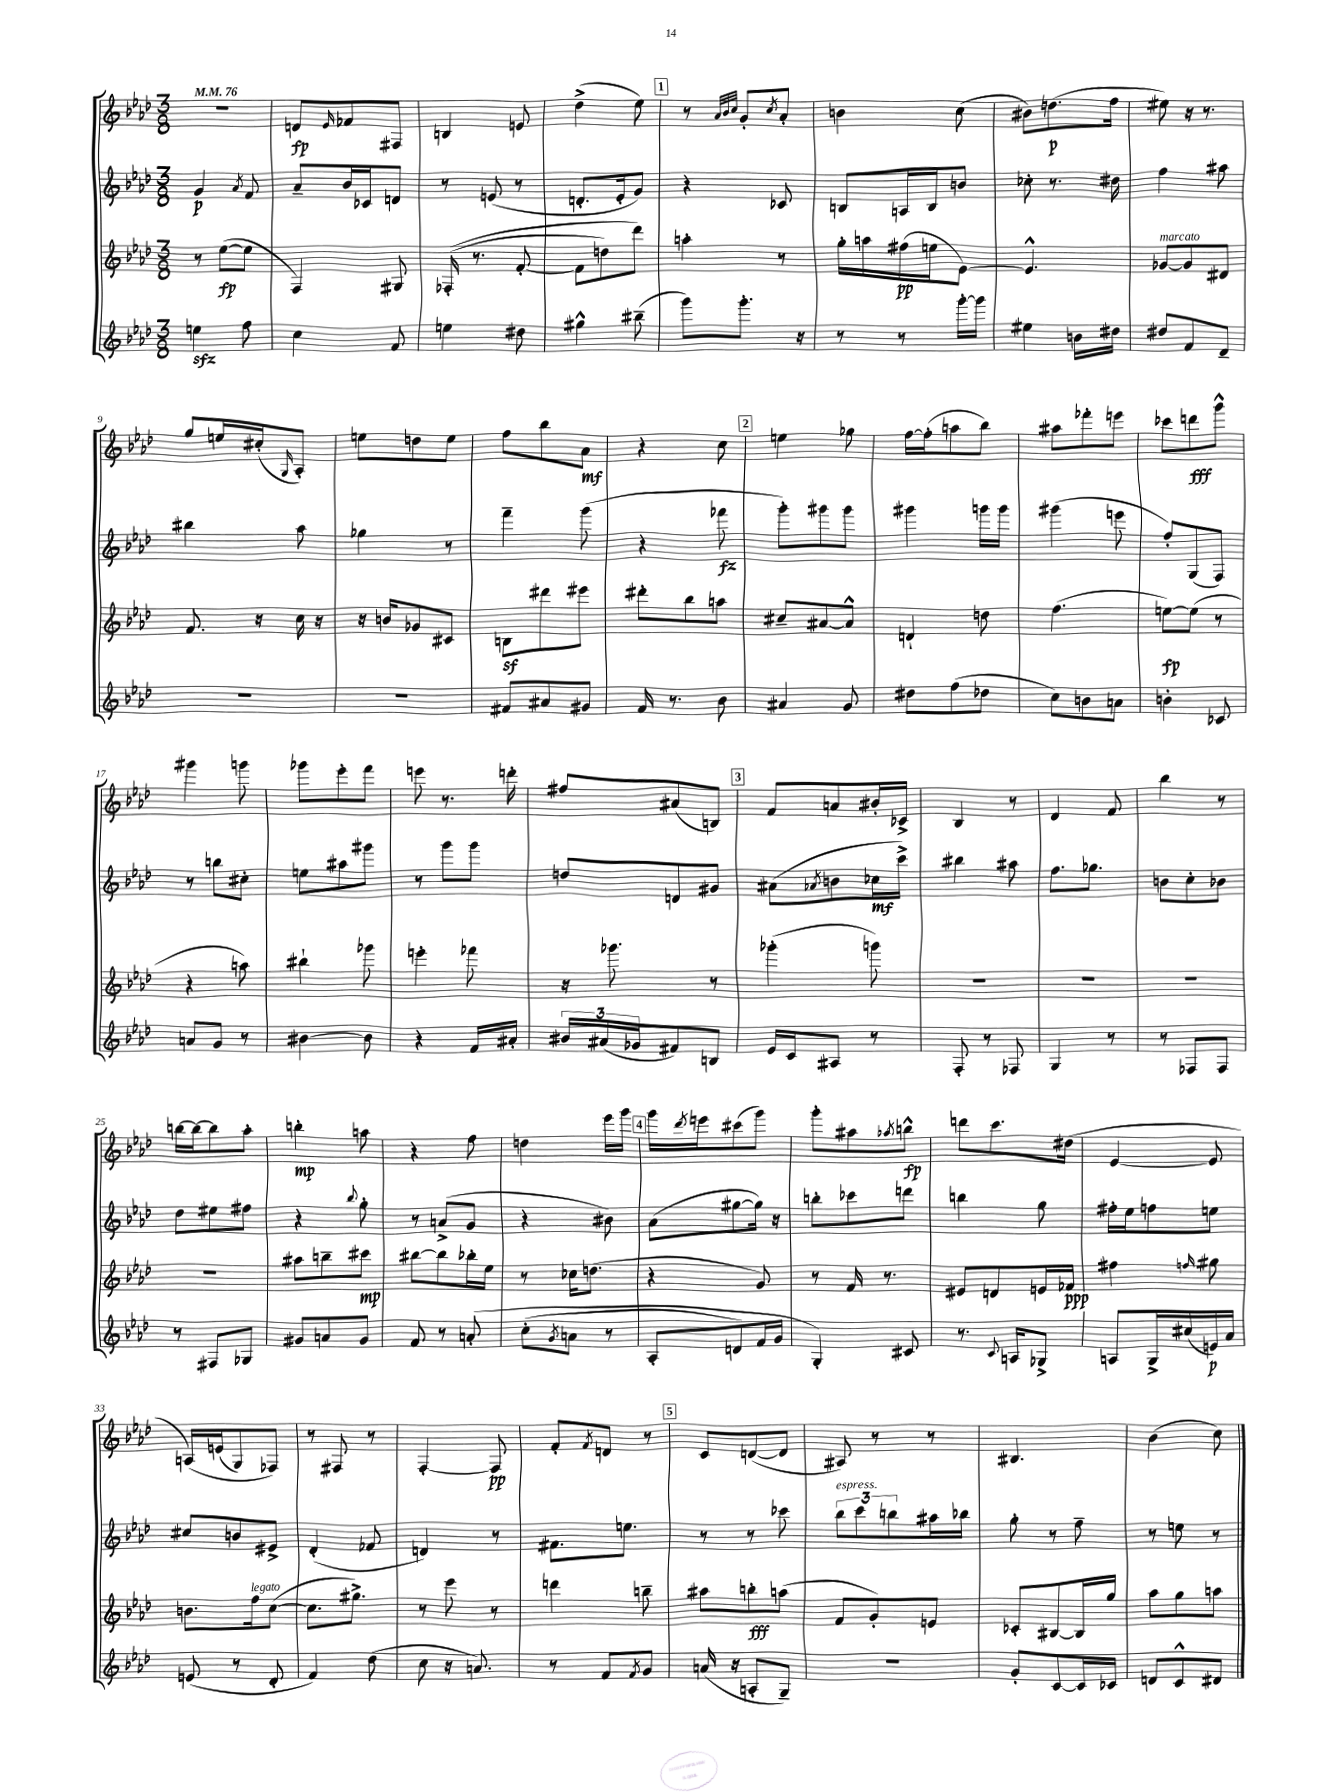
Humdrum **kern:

**kern	**kern	**kern	**kern
*staff4	*staff3	*staff2	*staff1
*clefG2	*clefG2	*clefG2	*clefG2
*k[b-e-a-d-]	*k[b-e-a-d-]	*k[b-e-a-d-]	*k[b-e-a-d-]
*M3/8	*M3/8	*M3/8	*M3/8
*MM76	*MM76	*MM76	*MM76
4ee	8r	4g	4.r
.	([8ee-	.	.
.	.	8qa-	.
8ff	8ee-]	8f	.
=	=	=	=
4cc	4F)	8a-~	8d
.	.	.	16qqe-
.	.	16b-	8f-
.	.	16c-	.
8f	8G#	8d	8F#
=	=	=	=
4ee	&((16F-'	8r	4B
.	8.r	.	.
.	.	(8e	.
8dd#	[8f'	8r	8e
=	=	=	=
4gg#^^	8f]	8.d'	(4dd-^
.	8dd)	.	.
.	.	16e-'	.
(8bb#~	8ddd-&)	8g)	8ee-)
=	=	=	=
8ggg)	4aa'	4r	8r
.	.	.	32qqa-
.	.	.	32qqb-
.	.	.	32qqcc
8.ggg'	.	.	8g'
.	.	.	8qcc
.	8r	8c-	8a-'
16r	.	.	.
=	=	=	=
8r	16gg'	8B	4b
.	16aa	.	.
8r	(16ff#	16A	.
.	16ee	16B	.
[16ggg'	[8e-)	8b	(8cc
16ggg]	.	.	.
=	=	=	=
4ee#	4.e-^^]	8cc-'	8b#)
.	.	8.r	(8.dd
16b	.	.	.
16dd#	.	16dd#	16ff
=	=	=	=
8dd#	[8g-	4ff	8ee#)
8f	8g-]	.	16r
.	.	.	8.r
8d-~	8d#	8aa#	.
=	=	=	=
4.r	8.f	4bb#	8gg
.	.	.	16ee
.	16r	.	(16cc#'
.	.	.	16qqG
.	16cc	8aa-	8A-')
.	16r	.	.
=	=	=	=
4.r	16r	4gg-	8ee
.	16b	.	.
.	8g-	.	8dd
.	8c#	8r	8ee
=	=	=	=
8f#	8B	4fff~	8ff
8a#	8ddd#	.	8bb-
8g#	8eee#	(8ggg	8a-
=	=	=	=
16f	8ddd#'	4r	4r
8.r	.	.	.
.	8bb-	.	.
8b-	8aa	8fff-	8cc
=	=	=	=
4a#	8cc#~	8ggg')	4ee
.	[8a#	8ggg#	.
8g	8a#^^]	8ggg#	8gg-
=	=	=	=
8dd#	4d`	4ggg#	[16ff
.	.	.	(16ff']
(8ff	.	.	8aa
8dd-	8dd	16ggg	8bb-)
.	.	16ggg	.
=	=	=	=
8cc)	(4.ff	(4ggg#	8aa#
8b	.	.	8fff-'
8a	.	8eee	8eee
=	=	=	=
4b'	[8ee)	8ff')	8ccc-
.	(8ee]	(8G	8ddd
8c-	8r	8F)	8ggg^^
=	=	=	=
8a	4r	8r	4ggg#
8g	.	8bb	.
8r	8aa)	8cc#'	8ggg
=	=	=	=
[4b#	4bb#`	8ee	8ggg-
.	.	8aa#	8eee-'
8b#]	8ggg-	8ggg#	8fff
=	=	=	=
4r	4eee'	8r	8eee
.	.	8ggg	8.r
16f	8fff-	8ggg	.
16a#'	.	.	16ddd'
=	=	=	=
24b#	16r	8dd	8ff#
(24a#	.	.	.
.	8.ggg-	.	.
24g-	.	.	.
8f#)	.	8d	(8a#
8B	8r	8g#	8B)
=	=	=	=
16e-	(4ggg-'	(8a#	8f
16c	.	.	.
.	.	8qa-	.
8A#	.	8b	8a
8r	8ggg)	16cc-	16b#'
.	.	16ccc^)	16c-^
=	=	=	=
8F'	4.r	4bb#	4B-
8r	.	.	.
8F-	.	8aa#	8r
=	=	=	=
4G	4.r	8.ff	4d-
.	.	8.gg-	.
8r	.	.	8f
=	=	=	=
8r	4.r	8b	4bb-
8F-	.	8cc'	.
8F-	.	8b-	8r
=	=	=	=
8r	4.r	8dd-	[16bb
.	.	.	16bb_
8F#	.	8ee#	8bb]
8G-	.	8ff#	8aa-'
=	=	=	=
8g#	8aa#	4r	4bb'
8a	8bb~	.	.
.	.	8qqbb-	.
8g#	8ccc#	8gg'	8aa
=	=	=	=
8f	[8bb#	8r	4r
8r	8bb#]	(8a^	.
&(8a'	16bb-'	8g	8ff
.	16ee-	.	.
=	=	=	=
(8cc'	8r	4r	4dd
8qg	.	.	.
8a	16cc-	.	.
.	(8.dd	.	.
8r	.	8b#)	16eee-
.	.	.	16ggg
=	=	=	=
8A-'	4r	(8a-	16ggg
.	.	.	8qddd-
.	.	.	16eee
8d)	.	[8gg#	(8ccc#
16f	8g)	16gg#])	8ggg)
16g	.	16r	.
=	=	=	=
4G'&)	8r	8bb'	8ggg'
.	16f	8ccc-	8aa#
.	8.r	.	.
.	.	.	8qaa-
8c#	.	8ddd	8bb^^
=	=	=	=
8.r	8e#	4bb	8ddd
.	8d	.	8.ccc
8qqc	.	.	.
16A	.	.	.
8G-^	16e	8gg	.
.	16f-	.	(16dd#
=	=	=	=
8A	4ff#	16ff#'	[4e-
.	.	16ee-	.
16G^	.	8ff	.
(16cc#	.	.	.
.	16qqff	.	.
16e)	8gg#	8ee	8e-]
16a-	.	.	.
=	=	=	=
(8e	8.b	8cc#	&(16A)
.	.	.	(16e
8r	.	8b	8G)
.	16ff	.	.
8d-'	([8cc	8e#^	8F-&)
=	=	=	=
4f)	8.cc]	(4d-'	8r
.	.	.	8F#
.	8.gg#^)	.	.
(8dd-	.	8f-	8r
=	=	=	=
8cc	8r	4d)	[4F'
16r	8eee-	.	.
8.a)	.	.	.
.	8r	8r	8F]
=	=	=	=
8r	4ddd	8.f#	8f'
.	.	.	8qf
8f	.	.	8d
.	.	8.ee	.
8qf	.	.	.
8g	8bb~	.	8r
=	=	=	=
(16a	8aa#	8r	8c
16r	.	.	.
8A'	8bb'	8r	([8d
8G~)	(8aa	8ccc-	8d]
=	=	=	=
4.r	8f	12bb-	8A#)
.	.	12ccc	.
.	8g')	.	8r
.	.	12bb	.
.	8e	16aa#	8r
.	.	16bb-	.
=	=	=	=
8g'	8c-'	8gg'	4.B#
[8c	[8B#	8r	.
16c]	16B#]	8ff~	.
16c-	16gg	.	.
=	=	=	=
8d	8aa-	8r	(4b-
8c^^	8gg	8ee	.
8d#	8aa	8r	8cc)
==	==	==	==
*-	*-	*-	*-
